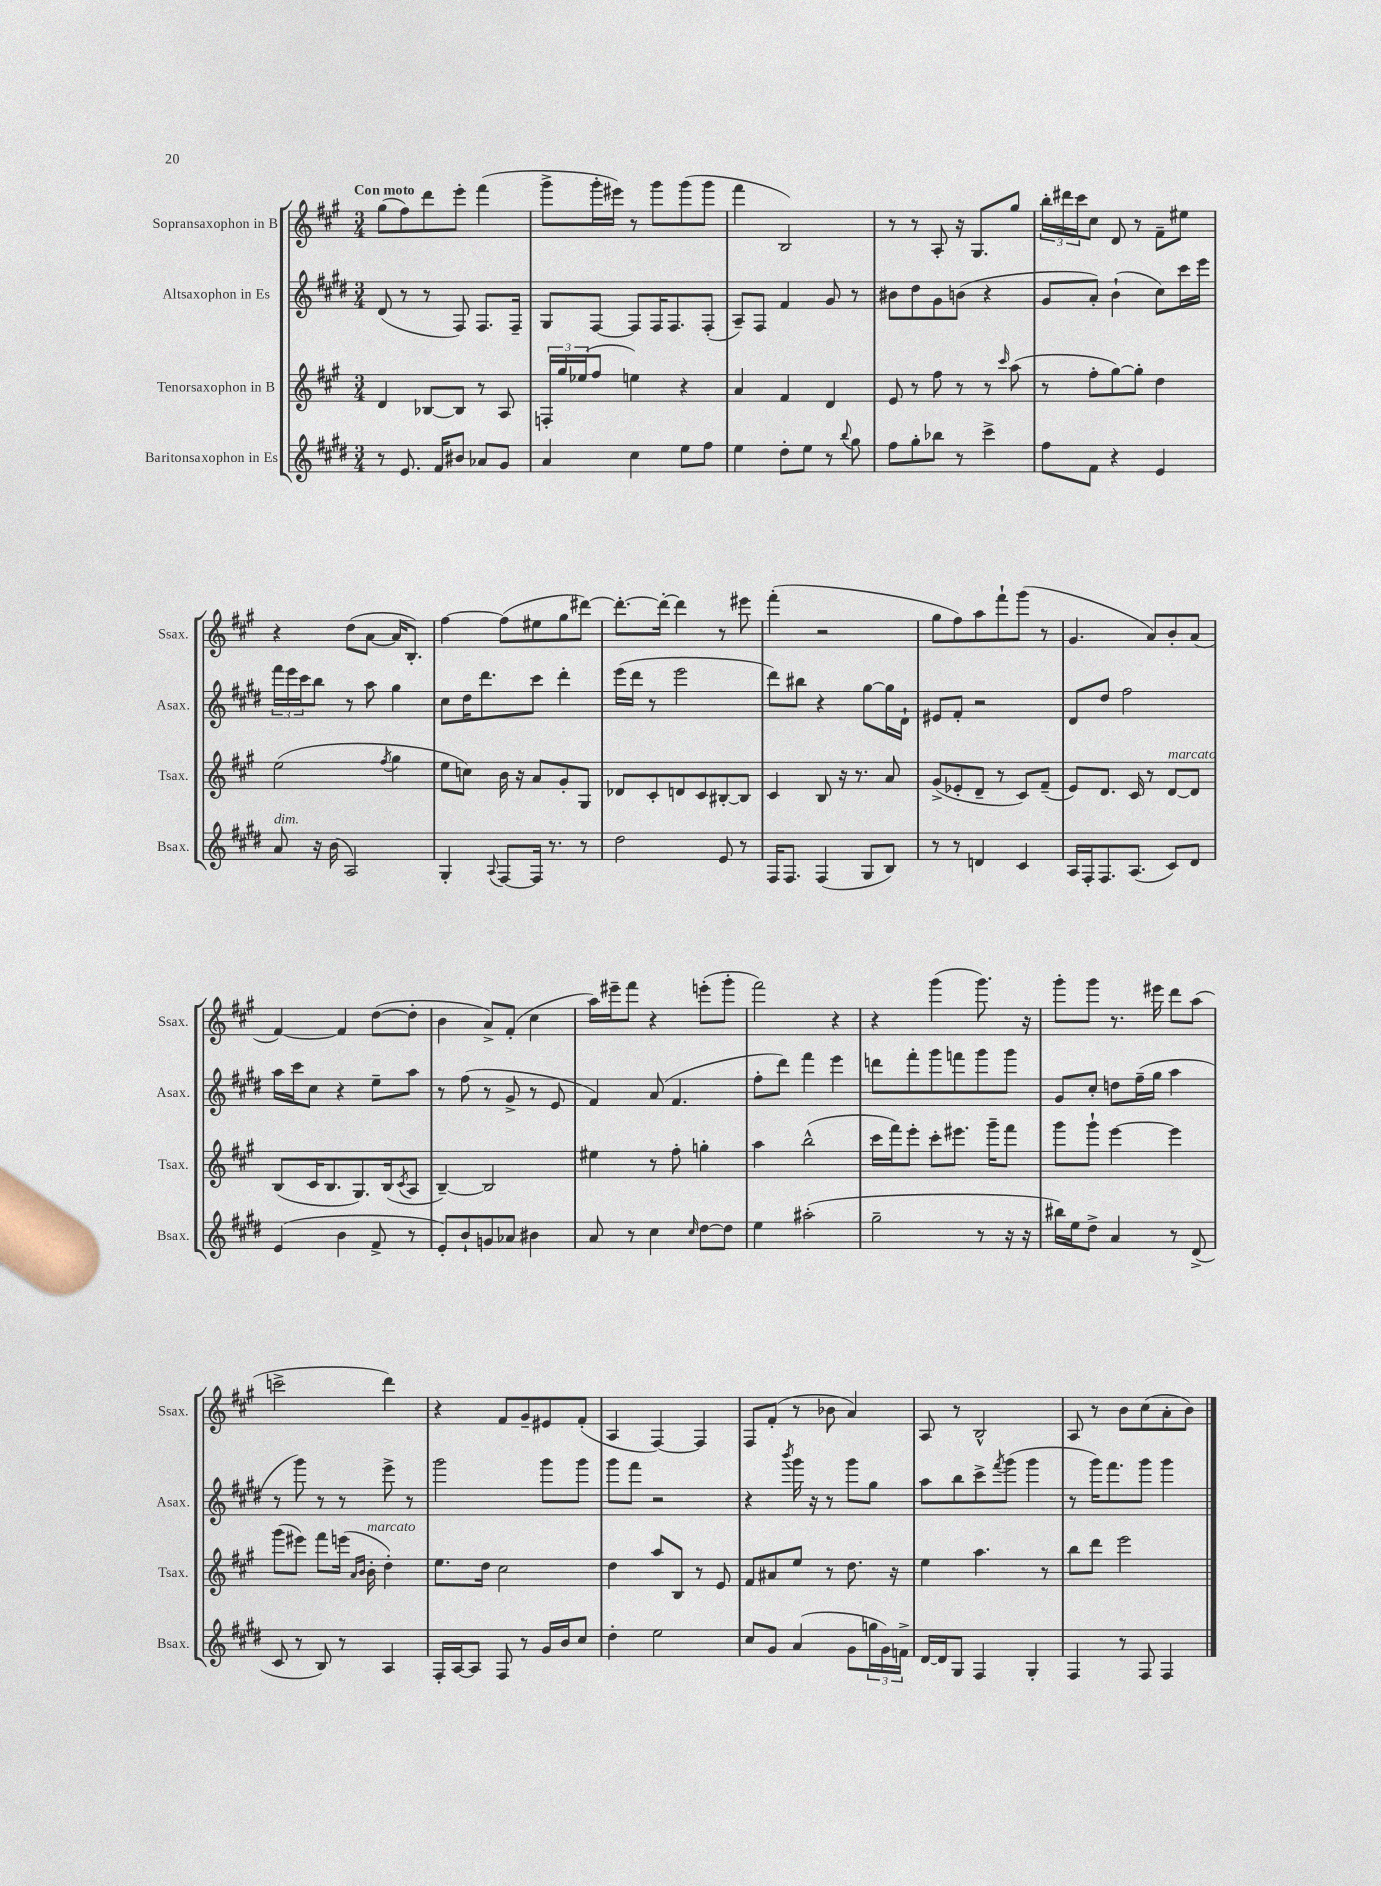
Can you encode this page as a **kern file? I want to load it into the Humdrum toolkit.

**kern	**kern	**kern	**kern
*staff4	*staff3	*staff2	*staff1
*clefG2	*clefG2	*clefG2	*clefG2
*k[f#c#g#d#]	*k[f#c#g#]	*k[f#c#g#d#]	*k[f#c#g#]
*M3/4	*M3/4	*M3/4	*M3/4
8r	4d	(8d#	(8gg#
8.e	.	8r	8ff#)
.	[8B-	8r	8ddd
16f#	.	.	.
8b#	8B-]	8F#)	8eee'
8a-	8r	8.F#	(4fff#
8g#	8A	.	.
.	.	16F#~	.
=	=	=	=
4a	24F'	8G#	8ggg#^
.	24gg#	.	.
.	(24ee-	.	.
.	8ff#	[8F#	16ggg#'
.	.	.	16eee#)
4cc#	4ee)	8F#]	8r
.	.	16F#	8ggg#
.	.	8.F#	.
8ee	4r	.	(8ggg#
8ff#	.	(8F#'	8ggg#
=	=	=	=
4ee	4a	8A~)	4fff#
.	.	8F#	.
8dd#'	4f#	4f#	2B)
8ee	.	.	.
8r	4d	8g#	.
8qqbb	.	.	.
8gg#	.	8r	.
=	=	=	=
8ff#	8e	8b#	8r
8gg#'	8r	8dd#	8r
8bb-	8ff#	8g#	8A'
8r	8r	(8b	16r
.	.	.	8.G#
4ccc#^	8r	4r	.
.	16qqccc#	.	.
.	(8aa	.	8gg#
=	=	=	=
8ff#	8r	8g#	24bb'
.	.	.	24ddd#
.	.	.	24ccc#
8f#	8ff#'	8a')	8cc#
4r	[8gg#)	(4b`	8d
.	8gg#']	.	8r
4e	4dd	8cc#)	8f#~
.	.	16ccc#	8ee#
.	.	16eee	.
=	=	=	=
8a	(2ee	24fff#	4r
.	.	24eee	.
.	.	24ccc#	.
16r	.	8bb	.
(16b	.	.	.
2A)	.	8r	(8dd
.	.	8aa	[8a
.	8qff#	.	.
.	4gg#	4gg#	16a]
.	.	.	8.B')
=	=	=	=
4G#'	8ee	8cc#	[4ff#
.	8cc)	16dd#	.
.	.	8.ddd#	.
8qqA	.	.	.
[8F#	16b	.	(8ff#]
.	16r	.	.
16F#]	8a	8ccc#	8ee#
8.r	.	.	.
.	8g#'	4ddd#'	8gg#
8r	8G#	.	[8ddd#)
=	=	=	=
2dd#	8d-	(16eee	8.ddd#'_
.	.	16ddd#	.
.	8c#'	8r	.
.	.	.	16ddd#'_
.	8d	2eee	4ddd#]
.	8c#	.	.
8e	[8B#'	.	8r
8r	8B#]	.	8eee#
=	=	=	=
16F#	4c#	8ddd#)	(4fff#'
8.F#	.	.	.
.	.	8bb#	.
(4F#	8B	4r	2r
.	16r	.	.
.	8.r	.	.
8G#	.	[8gg#	.
8B)	8a	16gg#]	.
.	.	16d#`	.
=	=	=	=
8r	(8g#^	8e#	8gg#
8r	8e-'	8f#'	8ff#)
4d	8d~	2r	8aa
.	8r	.	8fff#`
4c#	8c#)	.	(8ggg#
.	(8f#~	.	8r
=	=	=	=
16A	8e)	8d#	4.g#
16F#'	.	.	.
8.F#	8.d	8dd#	.
.	.	2ff#	.
(8.A	16c#	.	.
.	8r	.	8a)
8c#)	[8d	.	8b'
8d#	8d]	.	(8a
=	=	=	=
(4e	(8B	16aa	[4f#)
.	.	16ccc#	.
.	16c#	8cc#	.
.	8.B	.	.
4b	.	4r	4f#]
.	8.G#)	.	.
8f#^	.	8ee~	([8dd
.	(16B	.	.
.	8qc#	.	.
8r	8A	8aa	8dd']
=	=	=	=
8e')	[4B~)	8r	4b
8b`	.	(8ff#	.
8g	2B]	8r	8a^)
8a-	.	8g#^	(8f#'
4b#	.	8r	4cc#
.	.	8e	.
=	=	=	=
8a	4ee#	4f#)	16aa)
.	.	.	16eee#~
8r	.	.	8fff#
4cc#	8r	(8a	4r
.	8ff#'	4.f#	.
16qqcc#	.	.	.
[8dd#	4gg'	.	(8eee'
8dd#]	.	.	8ggg#'
=	=	=	=
4ee	4aa	8ff#'	2fff#)
.	.	8ddd#)	.
(2aa#'	(2bb^^	4fff#	.
.	.	4eee	4r
=	=	=	=
2gg#~	16ccc#	8ddd	4r
.	16fff#)	.	.
.	8eee'	8fff#'	.
.	8ccc#'	8ggg#	(4ggg#
.	8.eee#	8fff	.
8r	.	8ggg#	8.ggg#)
.	16ggg#~	.	.
16r	8fff#	8ggg#	.
16r	.	.	16r
=	=	=	=
16bb#)	8ggg#	8g#	8ggg#'
16ee	.	.	.
8dd#^	8ggg#`	8cc#'	8ggg#
4a	[4eee	8dd	8.r
.	.	(16ff#~	.
.	.	16gg#	16eee#
8r	4eee]	4aa	8ddd
(8d#^	.	.	(8aa
=	=	=	=
8c#	(8ggg#	8r	2ccc^
8r	8eee#)	8ggg#)	.
8B)	8fff#	8r	.
8r	(16eee	8r	.
.	16qqa	.	.
.	16qqb	.	.
.	16b'	.	.
4A	4dd')	8eee^	4ddd)
.	.	8r	.
=	=	=	=
16F#'	8.ee	2ggg#	4r
[16A	.	.	.
8A]	.	.	.
.	16dd	.	.
8F#	2cc#	.	8f#
8r	.	.	8g#~
16g#	.	8ggg#	8e#
16b	.	.	.
8cc#	.	8ggg#	(8f#'
=	=	=	=
4dd#'	4dd	8ggg#	4A
.	.	8fff#	.
2ee	8aa	2r	[4F#)
.	8B	.	.
.	8r	.	4F#]
.	8e	.	.
=	=	=	=
8cc#	8f#	4r	8F#
8g#	8a#	.	(8f#'
.	.	8qbbb	.
(4a	8ee	16ggg#	8r
.	.	16r	.
.	8r	8r	8b-
8g#	8.dd	8ggg#	4a)
24gg	.	8gg#	.
24g#)	.	.	.
.	16r	.	.
24f^	.	.	.
=	=	=	=
[16d#	4ee	8aa	8A
16d#]	.	.	.
8G#	.	8bb	8r
4F#	4.aa	8ccc#^	2B^^
.	.	8qfff#	.
.	.	(8ggg#	.
4G#'	.	4ggg#	.
.	8r	.	.
=	=	=	=
4F#	8bb	8r	8A
.	8ddd	16ggg#)	8r
.	.	8.fff#	.
8r	2eee	.	8b
8F#	.	8ggg#	(8cc#
4F#	.	4ggg#	8a'
.	.	.	8b)
==	==	==	==
*-	*-	*-	*-
